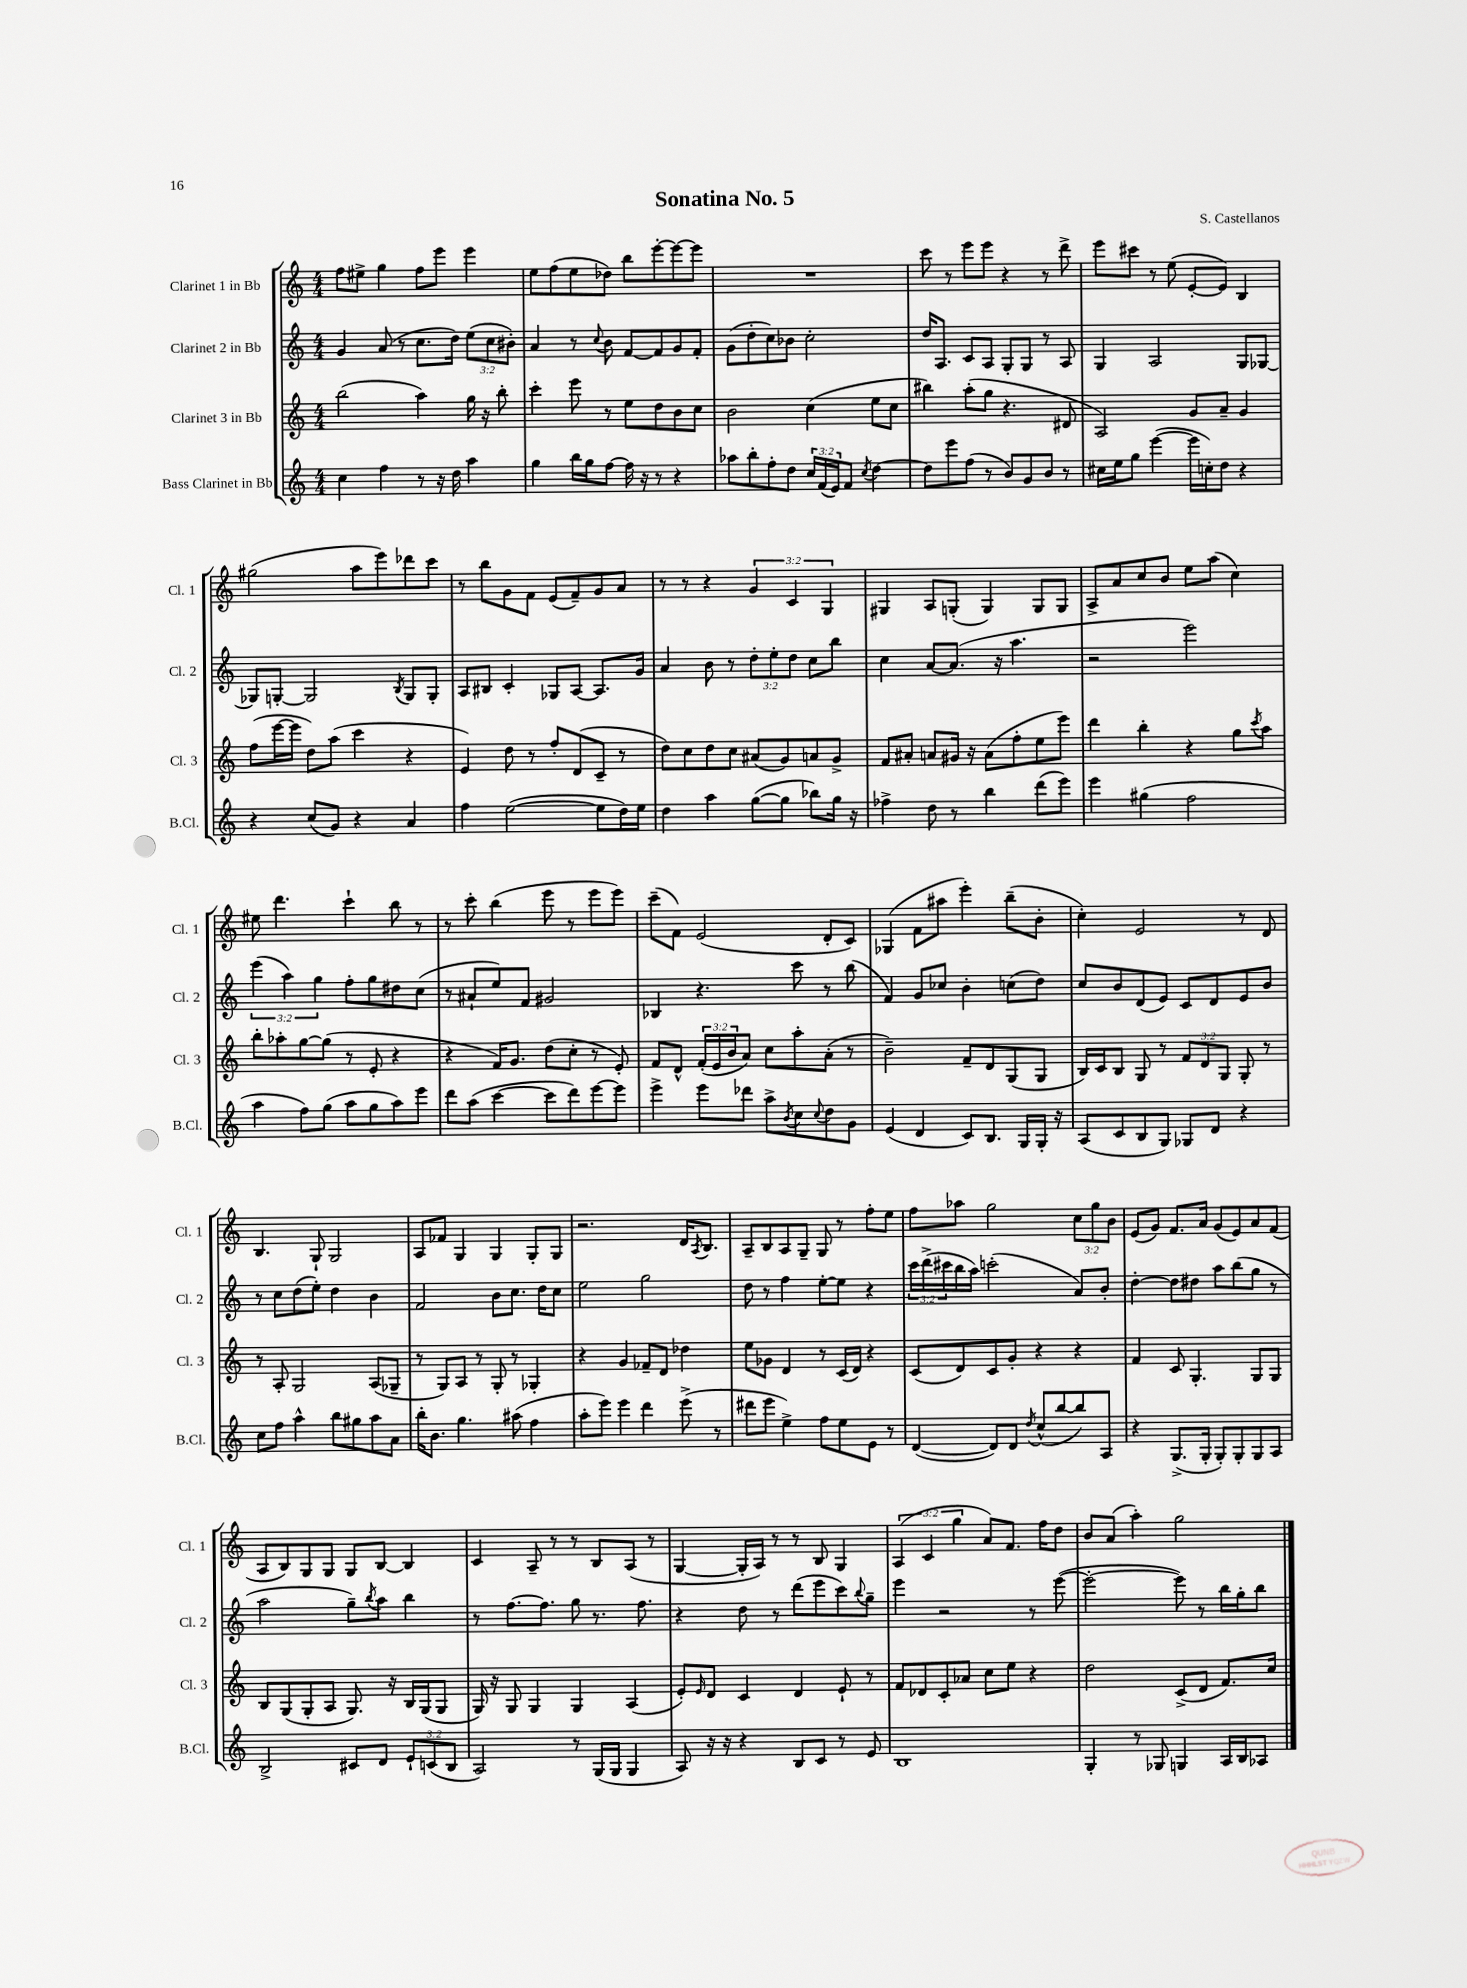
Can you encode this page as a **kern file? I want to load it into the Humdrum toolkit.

**kern	**kern	**kern	**kern
*staff4	*staff3	*staff2	*staff1
*clefG2	*clefG2	*clefG2	*clefG2
*k[]	*k[]	*k[]	*k[]
*M4/4	*M4/4	*M4/4	*M4/4
4cc\	(2bb\	4g/	8ff\L
.	.	.	8ee#^\J
4ff\	.	(8a/	4gg\
.	.	8r	.
8r	4aa\)	8.cc\L	8ff\L
16r	.	.	8eee\J
16dd\	.	16dd\Jk)	.
4aa\	16gg\	(12ee\L	4eee\
.	16r	.	.
.	.	12cc\	.
.	8bb'\	.	.
.	.	12b#'\J)	.
=	=	=	=
4gg\	4ccc'\	4a/	8ee\L
.	.	.	(8ff\
16bb\LL	8eee\	8r	8ee\
16gg\J	.	.	.
.	.	8qqcc/	.
[8ff\J	8r	8b\	8dd-\J)
16ff\]	8ee\L	[8f/L	8bb\L
16r	.	.	.
8r	8dd\	8f/]	[8eee'\
4r	8b\	8g/	8eee\_
.	8cc\J	8f'/J	8eee\]J
=	=	=	=
8aa-\L	2b\	(8g\L	1r
8bb'\	.	8dd'\	.
8ff'\	.	8cc\)	.
8dd\J	.	8b-\J	.
24cc/LL	(4cc\	2cc'\	.
(24f/	.	.	.
24e/J)	.	.	.
8f/J	.	.	.
8qcc/	.	.	.
[4dd\	8ee\L	.	.
.	8cc\J	.	.
=	=	=	=
8dd\]L	4bb#\)	16dd/LK	8ccc\
.	.	8.A/J	.
8eee\	.	.	8r
(8ff\J	(8aa'\L	8c/L	8eee\L
8r	8gg\J	8A/J	8eee\J
8b/L)	4.r	8G'/L	4r
8g/	.	8G/J	.
8b/J	.	8r	8r
8r	8d#/	8A/	8ddd^\
=	=	=	=
16cc#\LL	2A/)	4G/	8eee\L
16ee\J	.	.	.
8gg\J	.	.	8ccc#\J
([4eee\	.	2A/	8r
.	.	.	(8ee\
16eee\]LL	8g/L	.	[8e'/L
16cc'\J)	.	.	.
8dd\J	8a~/J	.	8e/]J)
4r	4g/	8G/L	4B/
.	.	[8G-/J	.
=	=	=	=
4r	(8ff\L	8G-/]L	(2gg#\
.	[16eee\L	[8G'/J	.
.	16eee\]JJ	.	.
(8cc/L	8dd\L)	2G/]	.
8g/J)	(8aa\J	.	.
4r	4ccc\	.	8aa\L
.	.	.	8eee\)
.	.	8qB/	.
4a/	4r	8G/L	8ddd-\
.	.	8G'/J	8ccc\J
=	=	=	=
4ff\	4e/)	8A/L	8r
.	.	8B#/J	8bb\L
([2ee\	8dd\	4c'/	8g\
.	8r	.	8f\J
.	8ff'/L	8G-/L	(8e/L
.	(8d/	[8A/J	8f~/)
8ee\]L	8c~/J	8.A/]L	8g/
16dd\L)	8r	.	8a/J
16ee\JJ	.	16g/Jk	.
=	=	=	=
4dd\	8dd\L)	4a/	8r
.	8cc\	.	8r
4aa\	8dd\	8b\	4r
.	8cc\J	8r	.
([8gg\L	(8a#/L	12dd'\L	6g/
.	.	12ee'\	.
8gg\]J	8g/)	.	.
.	.	12dd\J	6c/
8bb-\L)	8a/	8cc\L	.
.	.	.	6G/
16gg\Jk	8g^/J	8bb\J	.
16r	.	.	.
=	=	=	=
4ff-^\	8f/L	4cc\	4G#/
.	8a#'/J	.	.
8dd\	8a/L	[8a/L	8A/L
8r	16g#/Jk	(8.a/]J	(8G'/J
.	16r	.	.
4bb\	(8a\L	.	4G/)
.	.	16r	.
.	8ff'\	4.aa\	.
(8ddd\L	8ee\	.	8G/L
8eee\J)	8eee\J)	.	8G/J
=	=	=	=
4eee\	4ddd\	2r	8A^/L
.	.	.	8a/
(4gg#\	4bb'\	.	8cc/
.	.	.	8b/J
2ff\	4r	2eee\)	8ee\L
.	.	.	(8aa\J
.	8gg\L	.	4cc\)
.	8qccc/	.	.
.	8aa\J	.	.
=	=	=	=
4aa\	8bb'\L	(6eee\	8ee#\
.	8aa-'\	.	4.ddd\
.	.	6aa\)	.
8ff\L)	[8gg\	.	.
.	.	6gg\	.
(8gg\J	(8gg\]J	.	.
8aa\L	8r	8ff'\L	4ccc`\
8gg\	8e'/	8gg\	.
8aa\)	4r	8dd#\	8bb\
8eee\J	.	(8cc\J	8r
=	=	=	=
8ddd\L	4r	8r	8r
(8aa\J	.	8a#`/L	8ccc'\
[4ccc\	16f/LK)	8ee/)	(4bb\
.	8.g/J	.	.
.	.	8f/J	.
8ccc\]L	(8dd\L	2g#/	8eee\
8ddd\)	8cc'\J	.	8r
[8eee\	8r	.	8eee\L
8eee\]J	8e'/)	.	8eee\J)
=	=	=	=
4eee^\	8f/L	4B-/	(8ccc~\L
.	8d^^/J	.	8f\J)
8eee\L	(24f'/LL	4.r	(2e/
.	24e/	.	.
.	24b/J	.	.
8ddd-\J	8a/J)	.	.
8aa^\L	8cc\L	.	.
8qb/	.	.	.
8cc\	8aa'\	8ccc\	.
8qqcc/	.	.	.
8dd\	(8a'\J	8r	8d'/L
8g\J	8r	(8bb\	8c/J)
=	=	=	=
(4e/	2b~\)	4f/)	(4G-/
4d/	.	8g/L	8f\L
.	.	8cc-/J	8aa#\J
8c/L)	8f~/L	4b'\	4eee'\)
8.B/J	8d/	.	.
.	(8G/	(8cc\L	(8bb~\L
16G/LL	.	.	.
16G'/JJ	8G/J	8dd\J)	8b'\J
16r	.	.	.
=	=	=	=
(8A/L	16B/LL)	8cc/L	4cc'\)
.	16c/J	.	.
8c/	8B/J	8b/	.
8B/	8G/	(8d/	2e/
8G/J)	8r	8e/J)	.
8G-/L	12f/L	8c/L	.
.	12d/	.	.
8d/J	.	8d/	.
.	12G/J	.	.
4r	8G'/	8e/	8r
.	8r	8b/J	8d/
=	=	=	=
8cc\L	8r	8r	4.B/
8ff\J	8A'/	8cc\L	.
4aa^^\	2G/	(8dd\	.
.	.	8ee'\J)	8G`/
8bb\L	.	4dd\	2G/
8gg#\	.	.	.
8aa\	(8A/L	4b\	.
8a\J	8G-~/J	.	.
=	=	=	=
16bb'\LK	8r	2f/	8A/L
8.b\J	.	.	.
.	8G/L)	.	8f-/J
4.gg\	8A/J	.	4G/
.	8r	.	.
.	8G'/	8b\L	4G/
(8aa#\	8r	8.cc\J	.
4ff\	4G-'/	.	8G'/L
.	.	16dd\LK	.
.	.	8cc\J	8G/J
=	=	=	=
8aa'\L	4r	2ee\	2.r
8eee\J)	.	.	.
4eee\	4g/	.	.
4ddd\	8f-~/L	2gg\	.
.	8d/J	.	.
(8eee^\	4dd-\	.	16d/LK
.	.	.	8qA/
.	.	.	8.B/J
8r	.	.	.
=	=	=	=
8ddd#\L	8ee\L	8dd\	8A~/L
8eee\J	8g-\J	8r	8B/
4ee^\)	4d/	4ff\	8A/
.	.	.	8G~/J
8ff\L	8r	[8ee'\L	8G/
8ee\	(16c/LL	8ee\]J	8r
.	16d/JJ)	.	.
8e\J	4r	4r	8ff'\L
8r	.	.	8ee\J
=	=	=	=
([4d/	(8c/L	24ccc\LL	8ff\L
.	.	(24ddd^\	.
.	.	24ccc#\	.
.	8d/)	16bb\	8aa-\J
.	.	16aa\JJ)	.
8d/]L)	8c/	(2ccc'\	2gg\
8d/J	8g'/J	.	.
8qdd/	.	.	.
(8cc^^/L	4r	.	.
[8bb/	.	.	.
8bb/])	4r	8a/L)	12cc\L
.	.	.	12gg\
8A/J	.	8b'/J	.
.	.	.	12b\J
=	=	=	=
4r	4f/	[4dd'\	(8e/L
.	.	.	8g/J)
(8.G^/L	8c/	8dd\]L	8.f/L
.	4.G'/	8dd#\J	.
16G'/Jk	.	.	16a/Jk
8G'/L)	.	8aa\L	(8g/L
8G'/	.	(8bb\	8e/)
8G/	8G/L	8gg\J	8a/
8A/J	8G/J	8r	(8f/J
=	=	=	=
2B^/	8B/L	2aa\	8A/L
.	(8G/	.	8B/)
.	8G'/	.	8G/
.	8A/J	.	8G/J
8c#/L	8.G/)	8gg~\L)	8G/L
.	.	8qbb/	.
8d/J	.	8aa\J	[8B/J
.	16r	.	.
12e`/L	16B/LL	4bb\	4B/]
.	(16G/J	.	.
(12c/	.	.	.
.	8G/J	.	.
12B/J	.	.	.
=	=	=	=
2A/)	16G/)	8r	4c/
.	16r	.	.
.	8G/	[8.ff\L	.
.	4G/	.	8A~/
.	.	8.ff\]J	.
.	.	.	8r
8r	4G/	8gg\	8r
(16G/LL	.	8.r	8B/L
16G/JJ	.	.	.
4G/	(4A/	.	(8A/J
.	.	8.ff\	.
.	.	.	8r
=	=	=	=
8A/)	8e'/L)	4r	[4G/
.	16qqe/	.	.
16r	8d/J	.	.
16r	.	.	.
4r	4c/	8dd\	16G'/]LL
.	.	.	16A/JJ)
.	.	8r	8r
8B/L	4d/	(8ddd\L	8r
8c/J	.	8eee\	8B/
8r	8e`/	8ccc\)	4G/
.	.	8qqbb/	.
8e/	8r	8gg~\J	.
=	=	=	=
1B	8f/L	4eee\	(6A/
.	8d-/	.	.
.	.	.	6c/
.	8c'/	2r	.
.	.	.	6gg\
.	8a-/J	.	.
.	8cc\L	.	8a/L)
.	8ee\J	.	8.f/J
.	4r	8r	.
.	.	.	16ff\LK
.	.	([8eee\	8dd\J
=	=	=	=
4G'/	2dd\	2eee'\_	8b/L
.	.	.	(8a/J
8r	.	.	4aa'\)
8G-/	.	.	.
4G/	(8c^/L	8eee\])	2gg\
.	8d/J	8r	.
16A/LL	8.f/L)	16bb\LL	.
16B/J	.	16gg'\J	.
8A-/J	.	8bb\J	.
.	16cc/Jk	.	.
==	==	==	==
*-	*-	*-	*-
